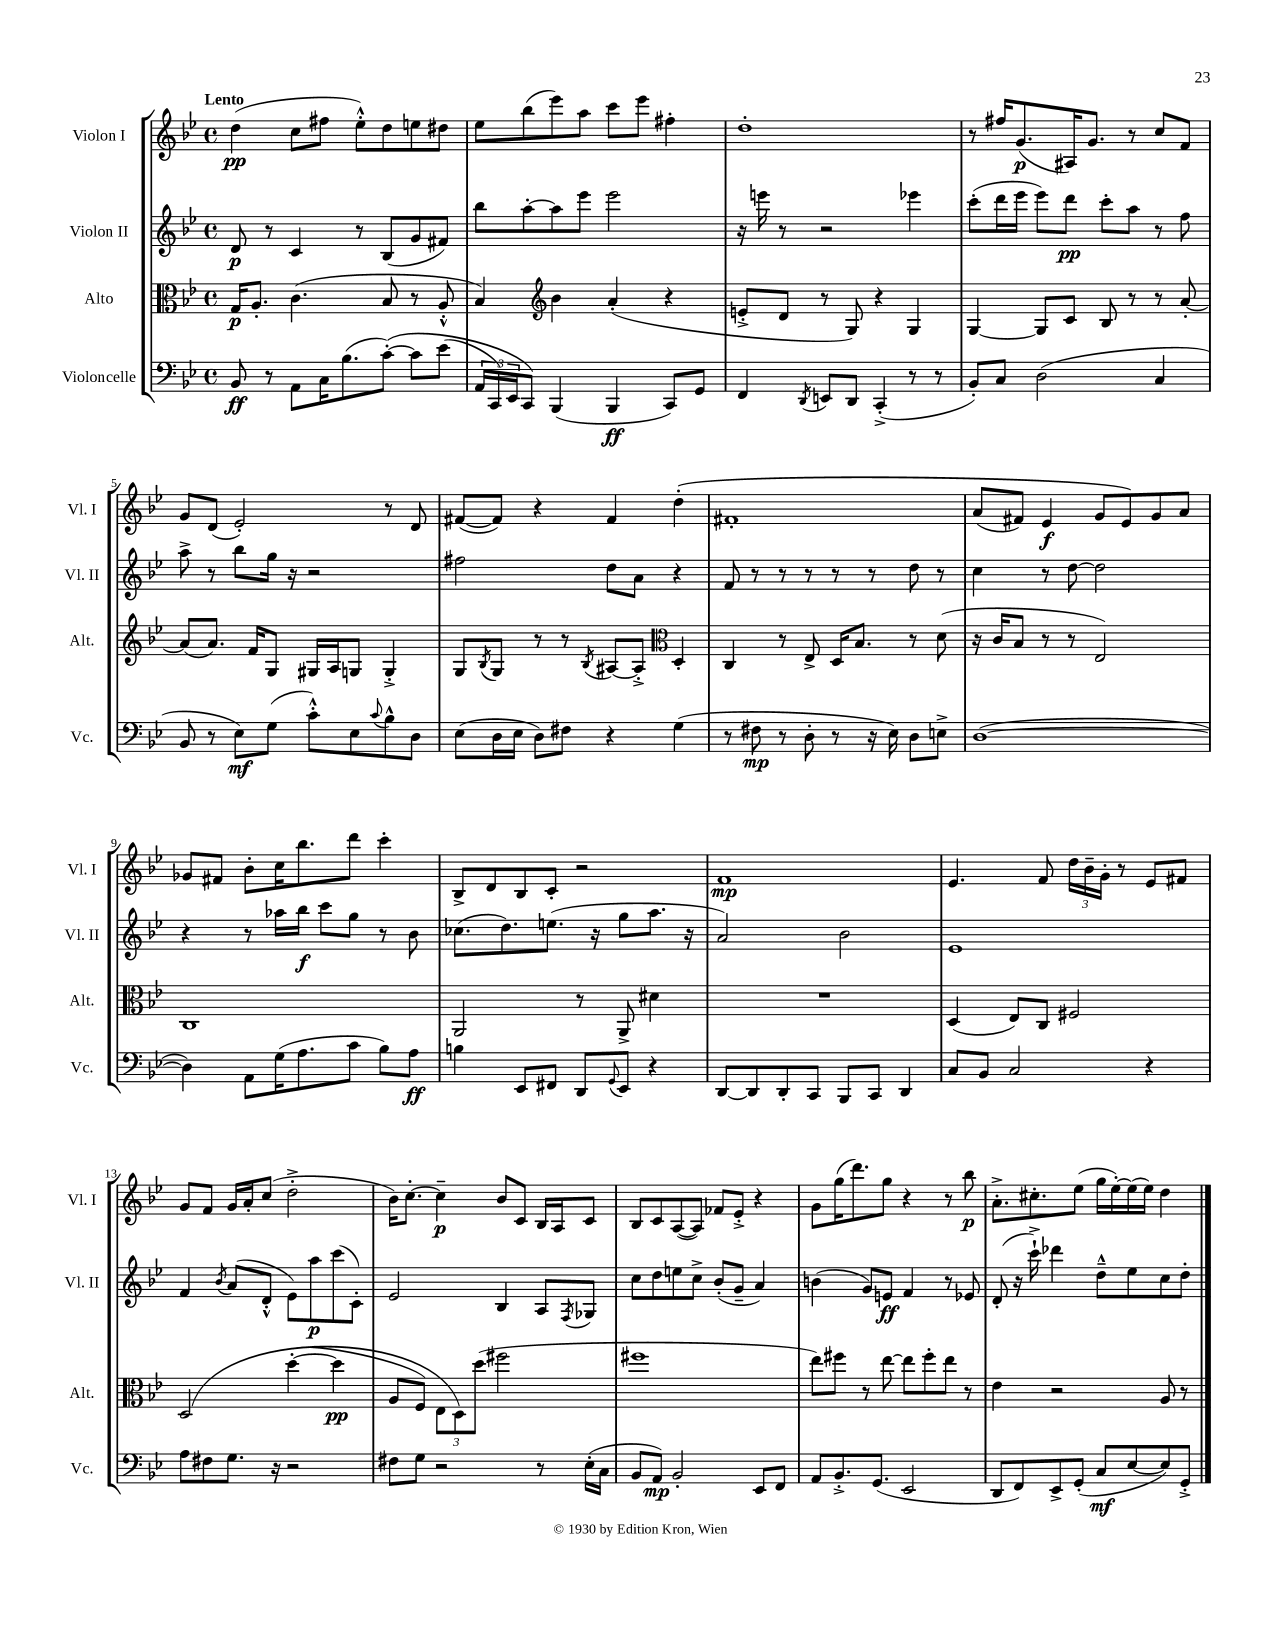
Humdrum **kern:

**kern	**dynam	**kern	**dynam	**kern	**dynam	**kern	**dynam
*part4	*part4	*part3	*part3	*part2	*part2	*part1	*part1
*staff4	*staff4	*staff3	*staff3	*staff2	*staff2	*staff1	*staff1
*I"Violoncelle	*	*I"Alto	*	*I"Violon II	*	*I"Violon I	*
*I'Vc.	*	*I'Alt.	*	*I'Vl. II	*	*I'Vl. I	*
*clefF4	*	*clefC3	*	*clefG2	*	*clefG2	*
*k[b-e-]	*	*k[b-e-]	*	*k[b-e-]	*	*k[b-e-]	*
*M4/4	*	*M4/4	*	*M4/4	*	*M4/4	*
*met(c)	*	*met(c)	*	*met(c)	*	*met(c)	*
=1	=1	=1	=1	=1	=1	=1	=1
!	!	!	!	!	!	!LO:TX:a:B:t=Lento	!
8BB-/	ff	16G/KL	p	8d/	p	(4dd\	pp
.	.	8.A'/J	.	.	.	.	.
8r	.	.	.	8r	.	.	.
8AA\L	.	(4.c\	.	4c/	.	8cc\L	.
16C\K	.	.	.	.	.	8ff#X\J	.
(8.B-\	.	.	.	.	.	.	.
.	.	.	.	8r	.	8ee-'^^\L)	.
([8c'\J)	.	8B-/	.	(8B-/L	.	8dd\	.
8c\L]	.	8r	.	8g/	.	8een\	.
(8e-\J	.	8A'^^/	.	8f#X/J)	.	8dd#X\J	.
=2	=2	=2	=2	=2	=2	=2	=2
24AA/LL	.	4B-/)	.	8bb-\L	.	8ee-\L	.
24CC/)	.	.	.	.	.	.	.
24EE-/J	.	.	.	.	.	.	.
8CC/J)	.	.	.	[8aa'\	.	(8bb-\	.
*	*	*clefG2	*	*	*	*	*
(4BBB-/	.	4b-\	.	8aa\]	.	8eee-\)	.
.	.	.	.	8eee-\J	.	8aa\J	.
4BBB-/	ff	(4a'/	.	2eee-\	.	8ccc\L	.
.	.	.	.	.	.	8eee-\J	.
8CC/L)	.	4r	.	.	.	4ff#X'\	.
8GG/J	.	.	.	.	.	.	.
=3	=3	=3	=3	=3	=3	=3	=3
4FF/	.	8en'^/L	.	16r	.	1dd'	.
.	.	.	.	16eeen\	.	.	.
.	.	8d/J	.	8r	.	.	.
8qDD/	.	.	.	.	.	.	.
8EEn/L	.	8r	.	2r	.	.	.
8DD/J	.	8G/)	.	.	.	.	.
(4CC'^/	.	4r	.	.	.	.	.
8r	.	4G/	.	4eee-X\	.	.	.
8r	.	.	.	.	.	.	.
=4	=4	=4	=4	=4	=4	=4	=4
8BB-'/L)	.	[4G/	.	(8ccc'\L	.	8r	.
8C/J	.	.	.	16ddd\L	.	16ff#X/KL	.
.	.	.	.	16eee-\JJ	.	(8.g/	p
(2D\	.	8G/L]	.	8eee-\L)	.	.	.
.	.	8c/J	.	8ddd\J	pp	16A#X/K)	.
.	.	.	.	.	.	8.g/J	.
.	.	8B-/	.	8ccc'\L	.	.	.
.	.	8r	.	8aa\J	.	8r	.
4C/	.	8r	.	8r	.	8cc/L	.
.	.	[8a'/	.	8ff\	.	8f/J	.
!!LO:LB:g=z
=5	=5	=5	=5	=5	=5	=5	=5
8BB-/	.	(8a/L]	.	8aa^\	.	8g/L	.
8r	.	8.a/J)	.	8r	.	(8d/J	.
8E-\L)	mf	.	.	8bb-\L	.	2e-'/)	.
.	.	16f/KL	.	.	.	.	.
(8G\J	.	8G/J	.	16gg\Jk	.	.	.
.	.	.	.	16r	.	.	.
8c'^^\L)	.	16G#X/LL	.	2r	.	.	.
.	.	16A/J	.	.	.	.	.
8E-\	.	8Gn/J	.	.	.	.	.
8qqc/	.	.	.	.	.	.	.
8B-^^\	.	4G'^/	.	.	.	8r	.
8D\J	.	.	.	.	.	8d/	.
=6	=6	=6	=6	=6	=6	=6	=6
(8E-\L	.	8G/L	.	2ff#X\	.	([8f#X/L	.
.	.	8qB-/	.	.	.	.	.
16D\L	.	8G/J	.	.	.	8f#/J])	.
16E-\JJ	.	.	.	.	.	.	.
8D\L)	.	8r	.	.	.	4r	.
8F#X\J	.	8r	.	.	.	.	.
.	.	8qB-/	.	.	.	.	.
4r	.	[8A#X/L	.	8dd\L	.	4f#/	.
.	.	8A#'^/J]	.	8a\J	.	.	.
*	*	*clefC3	*	*	*	*	*
(4G\	.	4D'/	.	4r	.	(4dd'\	.
=7	=7	=7	=7	=7	=7	=7	=7
8r	.	4C/	.	8f/	.	1f#X'	.
8F#X\	mp	.	.	8r	.	.	.
8r	.	8r	.	8r	.	.	.
8D'\	.	8E-^/	.	8r	.	.	.
8r	.	16D/KL	.	8r	.	.	.
.	.	8.B-/J	.	.	.	.	.
16r	.	.	.	8r	.	.	.
16E-\)	.	.	.	.	.	.	.
8D\L	.	8r	.	8dd\	.	.	.
8En^\J	.	(8d\	.	8r	.	.	.
=8	=8	=8	=8	=8	=8	=8	=8
([1D	.	16r	.	4cc\	.	(8a/L	.
.	.	16c/KL	.	.	.	.	.
.	.	8B-/J	.	.	.	8f#X/J)	.
.	.	8r	.	8r	.	4e-/	f
.	.	8r	.	[8dd\	.	.	.
.	.	2E-/)	.	2dd\]	.	8g/L	.
.	.	.	.	.	.	8e-/)	.
.	.	.	.	.	.	8g/	.
.	.	.	.	.	.	8a/J	.
!!LO:LB:g=z
=9	=9	=9	=9	=9	=9	=9	=9
4D\])	.	1C	.	4r	.	8g-X/L	.
.	.	.	.	.	.	8f#X/J	.
8AA\L	.	.	.	8r	.	8b-'\L	.
(16G\K	.	.	.	16aa-X\LL	.	16cc\K	.
8.A\	.	.	.	16bb-\JJ	f	8.bb-\	.
.	.	.	.	8ccc\L	.	.	.
8c\J	.	.	.	8gg\J	.	8ddd\J	.
8B-\L)	.	.	.	8r	.	4ccc'\	.
8A\J	ff	.	.	8b-\	.	.	.
=10	=10	=10	=10	=10	=10	=10	=10
4Bn\	.	2AA/	.	(8.cc-X\L	.	8B-^/L	.
.	.	.	.	.	.	8d/	.
.	.	.	.	8.dd\)	.	.	.
8EE-/L	.	.	.	.	.	8B-/	.
8FF#X/J	.	.	.	(8.een\J	.	8c'/J	.
8DD/L	.	8r	.	.	.	2r	.
.	.	.	.	16r	.	.	.
8qqGG/	.	.	.	.	.	.	.
8EE-/J	.	8AA^/	.	8gg\L	.	.	.
4r	.	4d#X\	.	8.aa\J	.	.	.
.	.	.	.	16r	.	.	.
=11	=11	=11	=11	=11	=11	=11	=11
[8DD/L	.	1r	.	2a/)	.	1f	mp
8DD/]	.	.	.	.	.	.	.
8DD'/	.	.	.	.	.	.	.
8CC/J	.	.	.	.	.	.	.
8BBB-/L	.	.	.	2b-\	.	.	.
8CC/J	.	.	.	.	.	.	.
4DD/	.	.	.	.	.	.	.
=12	=12	=12	=12	=12	=12	=12	=12
8C/L	.	(4D/	.	1e-	.	4.e-/	.
8BB-/J	.	.	.	.	.	.	.
2C/	.	8E-/L)	.	.	.	.	.
.	.	8C/J	.	.	.	8f/	.
.	.	2F#X/	.	.	.	24dd\LL	.
.	.	.	.	.	.	24b-~\	.
.	.	.	.	.	.	24g'\JJ	.
.	.	.	.	.	.	8r	.
4r	.	.	.	.	.	8e-/L	.
.	.	.	.	.	.	8f#X/J	.
!!LO:LB:g=z
=13	=13	=13	=13	=13	=13	=13	=13
8A\L	.	(2D/	.	4f/	.	8g/L	.
8F#X\	.	.	.	.	.	8f/J	.
.	.	.	.	8qb-/	.	.	.
8.G\J	.	.	.	(8a/L	.	16g/LL	.
.	.	.	.	.	.	16a'/J	.
.	.	.	.	8d'^^/J	.	(8cc/J	.
16r	.	.	.	.	.	.	.
2r	.	([4dd'\	.	8e-\L)	.	2dd'^\	.
.	.	.	.	8aa\	p	.	.
.	.	4dd\]	pp	(8ccc\	.	.	.
.	.	.	.	8c'\J)	.	.	.
=14	=14	=14	=14	=14	=14	=14	=14
8F#X\L	.	8A/L	.	2e-/	.	16b-\KL)	.
.	.	.	.	.	.	[8.cc'\J	.
8G\J	.	8F/J)	.	.	.	.	.
2r	.	12E-\L	.	.	.	4cc~\]	p
.	.	12D\)	.	.	.	.	.
.	.	(12dd\J	.	.	.	.	.
.	.	2ff#X\	.	4B-/	.	8b-/L	.
.	.	.	.	.	.	8c/J	.
8r	.	.	.	8A/L	.	16B-/LL	.
.	.	.	.	.	.	16A/J	.
.	.	.	.	8qF/	.	.	.
(16E-'\LL	.	.	.	8G-X/J	.	8c/J	.
16C\JJ	.	.	.	.	.	.	.
=15	=15	=15	=15	=15	=15	=15	=15
8BB-/L	.	1ff#X	.	8cc\L	.	8B-/L	.
8AA/J)	mp	.	.	8dd\	.	8c/	.
2BB-'/	.	.	.	8een\	.	([8A/	.
.	.	.	.	8cc^\J	.	8A/J])	.
.	.	.	.	(8b-'/L	.	8f-X/L	.
.	.	.	.	8g~/J	.	8e-'^/J	.
8EE-/L	.	.	.	4a/)	.	4r	.
8FF/J	.	.	.	.	.	.	.
=16	=16	=16	=16	=16	=16	=16	=16
8AA/L	.	8ee-\L)	.	(4bn\	.	8g\L	.
8.BB-'^/	.	8ff#X\J	.	.	.	(16gg\K	.
.	.	.	.	.	.	8.ddd\)	.
.	.	8r	.	8g/L)	.	.	.
(8.GG/J	.	.	.	.	.	.	.
.	.	[8ee-\	.	8en/J	ff	8gg\J	.
2EE-/	.	8ee-\L]	.	4f/	.	4r	.
.	.	8ff#'\	.	.	.	.	.
.	.	8ee-\J	.	8r	.	8r	.
.	.	8r	.	8e-X/	.	8bb-\	p
=17	=17	=17	=17	=17	=17	=17	=17
8DD/L	.	4e-\	.	(8d'/	.	8.a'^\L	.
8FF/)	.	.	.	16r	.	.	.
.	.	.	.	16ccc`^\)	.	8.cc#X'\	.
8EE-^/	.	2r	.	4ddd-X\	.	.	.
(8GG'/J	.	.	.	.	.	(8ee-\J	.
8C/L	mf	.	.	8dd~^^\L	.	16gg\LL	.
.	.	.	.	.	.	[16ee-'\)	.
[8E-/	.	.	.	8ee-\	.	(16ee-\]	.
.	.	.	.	.	.	16ee-\JJ)	.
8E-/])	.	8A/	.	8cc\	.	4dd\	.
8GG'^/J	.	8r	.	8dd'\J	.	.	.
==	==	==	==	==	==	==	==
*-	*-	*-	*-	*-	*-	*-	*-
